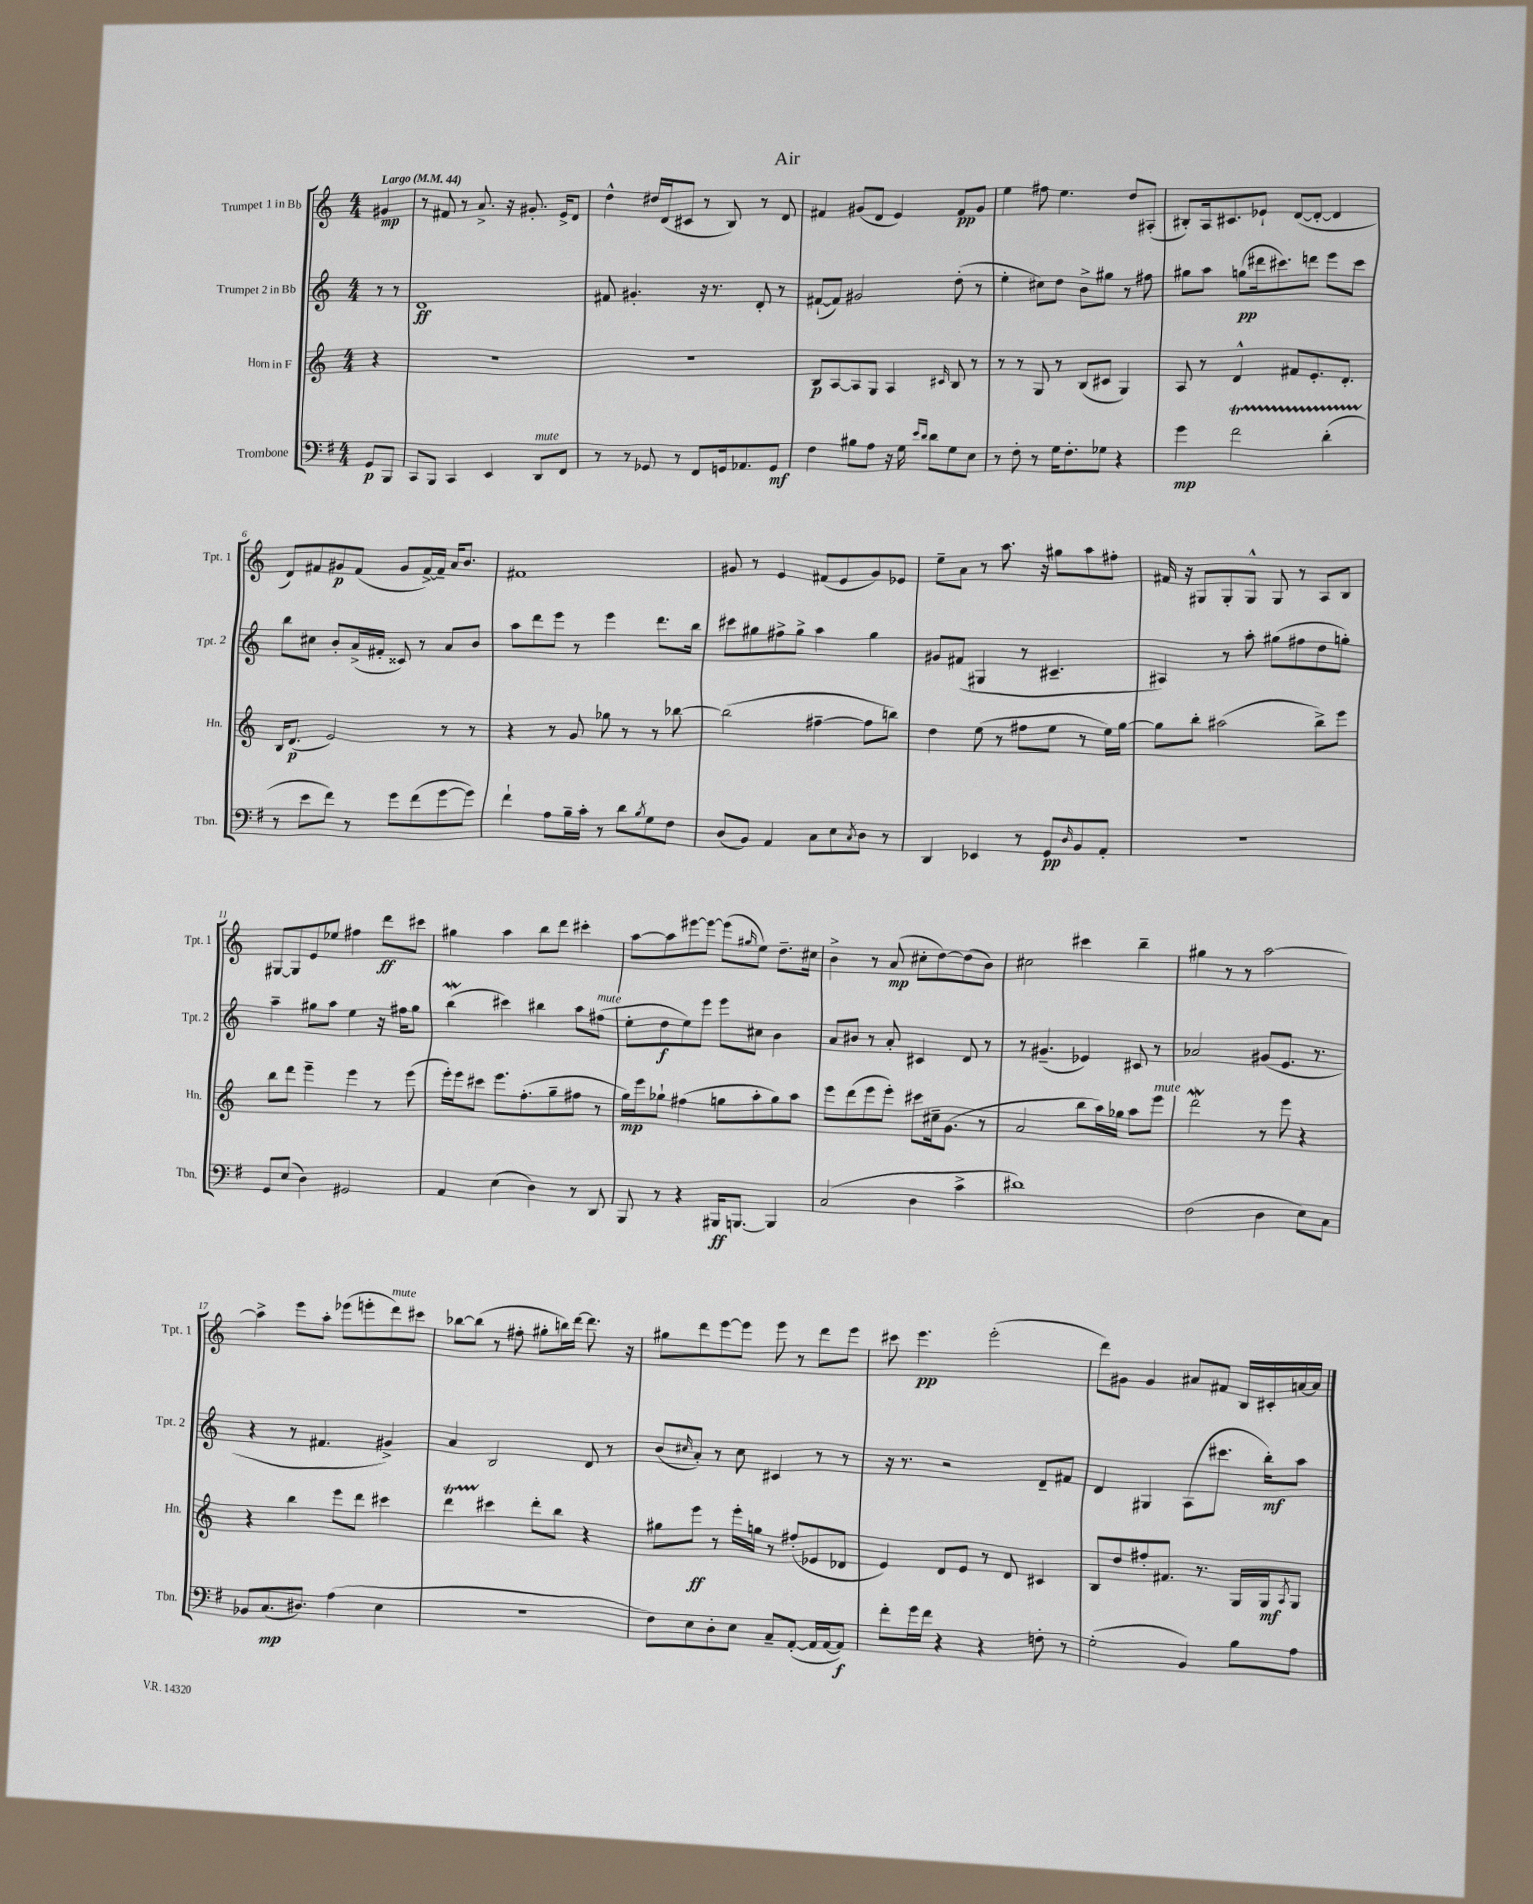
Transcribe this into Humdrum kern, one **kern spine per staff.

**kern	**kern	**kern	**kern
*staff4	*staff3	*staff2	*staff1
*clefF4	*clefG2	*clefG2	*clefG2
*k[f#]	*k[]	*k[]	*k[]
*M4/4	*M4/4	*M4/4	*M4/4
*MM44	*MM44	*MM44	*MM44
8GG	4r	8r	4g#
8BBB	.	8r	.
=	=	=	=
8CC	1r	1d	8r
8BBB	.	.	8f#
4CC	.	.	8r
.	.	.	8.a^
4EE	.	.	.
.	.	.	16r
.	.	.	8.g#'
8DD	.	.	.
.	.	.	16e^
8FF#	.	.	8d
=	=	=	=
8r	1r	8f#	4dd^^
8r	.	4.g#'	.
8GG-	.	.	16dd#
.	.	.	(16d
8r	.	.	8c#
8FF#	.	16r	8r
.	.	8.r	.
16GG	.	.	8B)
8.AA-	.	.	.
.	.	8d'	8r
8GG	.	8r	8d
=	=	=	=
4F#	8B	([8f#`	4f#
.	[8A	8f#])	.
8B#	8A]	2g#	(8g#
8A	8G	.	8d
16r	4A	.	4e)
16G	.	.	.
16qqe	.	.	.
16qqd	.	.	.
8d	.	.	.
.	16qqc#	.	.
8G	8B	(8dd'	8f#
8E	8r	8r	8g#
=	=	=	=
8r	8r	4ee'	4ee
8F#'	8r	.	.
8r	8G	8cc#)	8ff#
16G	8r	8dd	4.ee
8.F#'	.	.	.
.	(8B	8b^	.
8G-	8c#	8gg#	.
4r	4G)	8r	8dd
.	.	8ff#	(8A#'
=	=	=	=
4g	8A	8gg#	8B#')
.	8r	8aa	16A
.	.	.	8.c#
2f#	4d^^	(8gg	.
.	.	16ddd#	8e-`
.	.	8.ccc#)	.
.	8f#	.	([8d
.	8.e'	8ddd	8d'_
(4d'	.	8eee	4d]
.	8.d'	.	.
.	.	8ccc#	.
=	=	=	=
8r	16B	8bb	8d)
.	(8.d	.	.
8e	.	8cc#	8f#
8f#)	2e)	8b'	8g#
8r	.	(16a^	(8f#
.	.	16f#'	.
8g	.	8c##)	8g#
(8f#	.	8r	[16f#^)
.	.	.	16f#~]
[8g	8r	8a	16a
.	.	.	8.b
8g])	8r	8b	.
=	=	=	=
4f#`	4r	8aa	1f#
.	.	8ddd	.
8A	8r	8eee	.
16B~	8g	8r	.
16c'	.	.	.
8r	8gg-	4eee	.
8d	8r	.	.
8qB	.	.	.
8G	8r	8.ddd	.
8F#	[8bb-	.	.
.	.	16bb	.
=	=	=	=
(8D	(2bb-]	8ccc#	8g#
8BB)	.	8gg#	8r
4AA	.	8ff#^	4e
.	.	8gg#^	.
8C	[4ff#~	4aa	(8f#
8E	.	.	8e
8qC	.	.	.
8D	8ff#]	4gg#	8g#)
8r	8bb)	.	8e-
=	=	=	=
4DD	4dd	8g#	8ee~
.	.	(8f#	8a
4EE-	(8ee	4G#	8r
.	8r	.	8.aa
8r	8ff#	8r	.
.	.	.	16r
8GG	8ee	4.c#~	8gg#
16qqD	.	.	.
8BB	8r	.	8aa
8AA'	16ee)	.	8ff#'
.	[16gg	.	.
=	=	=	=
1r	8gg]	4A#)	16f#
.	.	.	16r
.	8bb'	.	8G#
.	(2aa#	8r	8G#'
.	.	8aa'	8G#^^
.	.	(8gg#	8G#
.	.	8ff#	8r
.	8bb^)	8dd	8A
.	8eee	8gg')	8B
=	=	=	=
8GG	8bb	4aa~	[8G#
(8E	8ddd	.	8G#]
4D)	4eee~	8gg#	8e
.	.	8aa	8ee-
2GG#	4eee	4ee	4ff#
.	8r	16r	8ddd
.	.	16ff#	.
.	(8eee	8gg#	8ccc#
=	=	=	=
4AA	16eee')	(4bb	4gg#
.	16eee	.	.
.	8ccc#	.	.
(4E	8.eee	4ccc#)	4aa
.	(8.ff'	.	.
4D)	.	4bb#	8bb
.	8gg~	.	8ddd
8r	8ff#	8aa	4ccc#'
8DD	8r	(8ff#	.
=	=	=	=
8BBB	16gg)	8ee'	[8aa
.	16eee	.	.
8r	8gg-`	8dd	8aa]
4r	(4ff#	8ee)	[8eee#
.	.	8eee	8eee#_
16BBB#	8gg	8eee	(8eee#]
[8.BBB	.	.	.
.	.	.	16qqgg#
.	8aa'	8cc#	8ee)
4BBB]	8gg)	4b	8.dd~
.	8aa	.	.
.	.	.	16cc#
=	=	=	=
(2C	8eee	8a	4b^
.	(8ddd	8b#	.
.	8eee	8r	8r
.	8eee')	8a'	(8a
4D	8ccc#	4c#	8cc#'
.	16cc#~	.	[8dd)
.	(8.g	.	.
4c^	.	8d	(8dd]
.	8r	8r	8b)
=	=	=	=
1d#)	2a	8r	2cc#
.	.	(4.g#~	.
.	8bb	4e-)	4ccc#
.	16aa)	.	.
.	16gg-	.	.
.	8aa	8c#	4bb~
.	8eee	8r	.
=	=	=	=
(2F#	2ddd	2a-	4gg#
.	.	.	8r
.	.	.	8r
4D	8r	(8g#	[2aa
.	8eee	8.e	.
8E)	4r	.	.
.	.	8.r	.
8C	.	.	.
=	=	=	=
8BB-	4r	4r	4aa^]
(8.C	.	.	.
.	4bb	8r	8eee
8.D#)	.	.	.
.	.	4.f#	8aa'
(4A	8eee	.	(8eee-
.	8ddd	.	8eee'
4E	4ccc#	4g#^)	8ddd)
.	.	.	8ccc#
=	=	=	=
1r	4ddd	4a	[8bb-
.	.	.	(8bb-]
.	4ccc#	2B	8r
.	.	.	8ff#'
.	8ddd'	.	8gg#'
.	8bb	.	16bb)
.	.	.	[16ddd
.	4r	8d	8.ddd]
.	.	8r	.
.	.	.	16r
=	=	=	=
8F#)	8gg#	(8b	8gg#
.	.	16qqcc#	.
8E	8eee	8a')	8ddd
8D'	8r	8r	[8eee
8E	16eee'	8cc#	8eee]
.	16gg	.	.
8C~	8r	4c#	8eee
([8AA'	(8ff#'	.	8r
16AA]	8e-	8r	8ddd
[16AA	.	.	.
8AA])	8d-	8r	8eee
=	=	=	=
8f#'	4e)	16r	8ccc#
.	.	8.r	.
16g	.	.	4.eee
16f#	.	.	.
4r	8d	2r	.
.	8e	.	.
4r	8r	.	(2eee'
.	8d	.	.
8F'	4c#	8d~	.
8r	.	8f#	.
=	=	=	=
(2G'	8B	4d	8ddd)
.	8dd	.	8g#
.	8ff#'	4G#	4g#
.	8.f#	.	.
4BB)	.	(8A	8a#
.	8.r	.	.
.	.	8.ccc#	8f#
8B	16G	.	16B
.	16G	16bb')	16c#'
.	8qA	.	.
8A	8G	8aa	[16a
.	.	.	16a]
==	==	==	==
*-	*-	*-	*-
